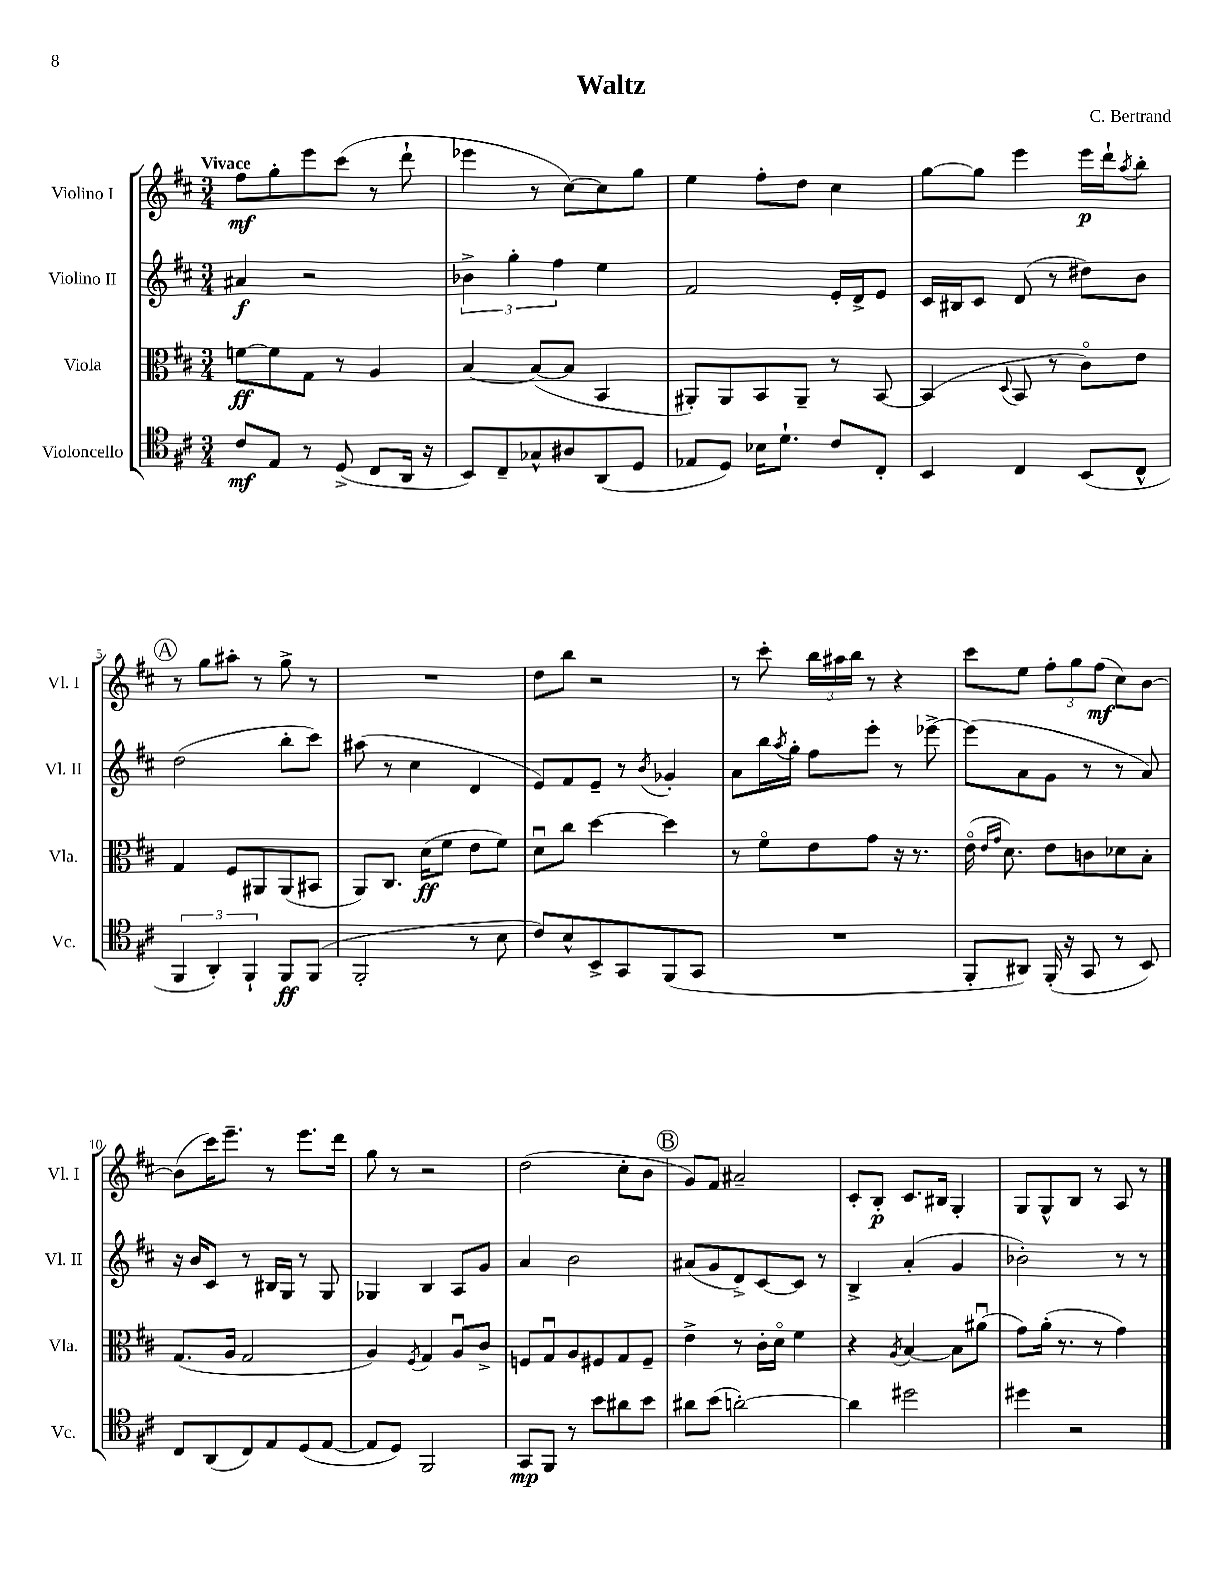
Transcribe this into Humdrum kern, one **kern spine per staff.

**kern	**kern	**kern	**kern
*staff4	*staff3	*staff2	*staff1
*clefC4	*clefC3	*clefG2	*clefG2
*k[f#c#]	*k[f#c#]	*k[f#c#]	*k[f#c#]
*M3/4	*M3/4	*M3/4	*M3/4
8c#	[8f	4a#	8ff#
8E	8f]	.	8gg'
8r	8G	2r	8eee
(8D^	8r	.	(8ccc#
8C#	4A	.	8r
16AA	.	.	8ddd`
16r	.	.	.
=	=	=	=
8BB)	[4B	6b-^	4eee-
8C#~	.	.	.
.	.	6gg'	.
8G-^^	(8B_	.	8r
.	.	6ff#	.
8A#	8B]	.	[8cc#)
(8AA	4BB	4ee	8cc#]
8D	.	.	8gg
=	=	=	=
8E-	8AA#')	2f#	4ee
8D)	8AA#	.	.
16B-	8BB	.	8ff#'
8.d`	.	.	.
.	8AA#~	.	8dd
8c#	8r	16e'	4cc#
.	.	16d^	.
8C#'	[8BB	8e	.
=	=	=	=
4BB	(4BB]	16c#	[8gg
.	.	16B#	.
.	.	8c#	8gg]
.	8qqD	.	.
4C#	8BB	(8d	4eee
.	8r	8r	.
(8BB	8c#o)	8dd#)	16eee
.	.	.	16ddd`
.	.	.	8qaa
8C#^^	8e	8b	8bb'
=	=	=	=
6FF#	4G	(2dd	8r
.	.	.	8gg
6AA')	.	.	.
.	8F#	.	8aa#'
6FF#`	.	.	.
.	8AA#	.	8r
8FF#	(8AA#	8bb'	8gg^
(8FF#	8BB#	8ccc#)	8r
=	=	=	=
2FF#'	8AA)	(8aa#	2.r
.	8.C#	8r	.
.	.	4cc#	.
.	(16d	.	.
.	8f#	.	.
8r	8e	4d	.
8B	8f#)	.	.
=	=	=	=
8c#)	8du	8e)	8dd
8B^^	8cc#	8f#	8bb
8BB^	[4dd	8e~	2r
8GG	.	8r	.
.	.	8qb	.
(8FF#	4dd]	4g-'	.
8GG	.	.	.
=	=	=	=
2.r	8r	8a	8r
.	8f#o	16bb	8ccc#'
.	.	8qaa	.
.	.	16gg'	.
.	8e	8ff#	24bb
.	.	.	24aa#
.	.	.	24bb
.	8g	8eee'	8r
.	16r	8r	4r
.	8.r	.	.
.	.	[8eee-^	.
=	=	=	=
8FF#'	(16eo	(8eee-]	8ccc#
.	16qqe	.	.
.	16qqg	.	.
.	8.d)	.	.
8AA#)	.	8a	8ee
(16FF#'	8e	8g	12ff#'
16r	.	.	.
.	.	.	12gg
8GG	8c	8r	.
.	.	.	(12ff#
8r	8d-	8r	8cc#)
8BB)	8B'	8a)	[8b
=	=	=	=
8C#	(8.G	16r	(8b]
.	.	16b	.
(8AA	.	8c#	16ccc#)
.	16A	.	8.eee~
8C#)	2G	8r	.
8E	.	16B#	8r
.	.	16G	.
(8D	.	8r	8.eee
[8E	.	8G	.
.	.	.	16ddd
=	=	=	=
8E]	4A)	4G-	8gg
8D)	.	.	8r
.	8qF#	.	.
2FF#	4G	4B	2r
.	8Au	8A	.
.	8c#^	8g	.
=	=	=	=
8GG	8F	4a	(2dd
8FF#	8Gu	.	.
8r	8A	2b	.
8b	8F#	.	.
8a#	8G	.	8cc#'
8b	8F#~	.	8b
=	=	=	=
8a#	4e^	(8a#	8g)
(8b	.	8g	8f#
[2a')	8r	8d^)	2a#~
.	16c#'	[8c#	.
.	16do	.	.
.	4f#	8c#]	.
.	.	8r	.
=	=	=	=
4a]	4r	4B^	8c#'
.	.	.	8B'
.	8qA	.	.
2dd#	[4B	(4a'	8.c#
.	.	.	16B#
.	8B]	4g	4G'
.	(8a#u	.	.
=	=	=	=
4dd#	8g)	2b-')	8G
.	(16a'	.	8G^^
.	8.r	.	.
2r	.	.	8B
.	8r	.	8r
.	4g)	8r	8A
.	.	8r	8r
==	==	==	==
*-	*-	*-	*-
